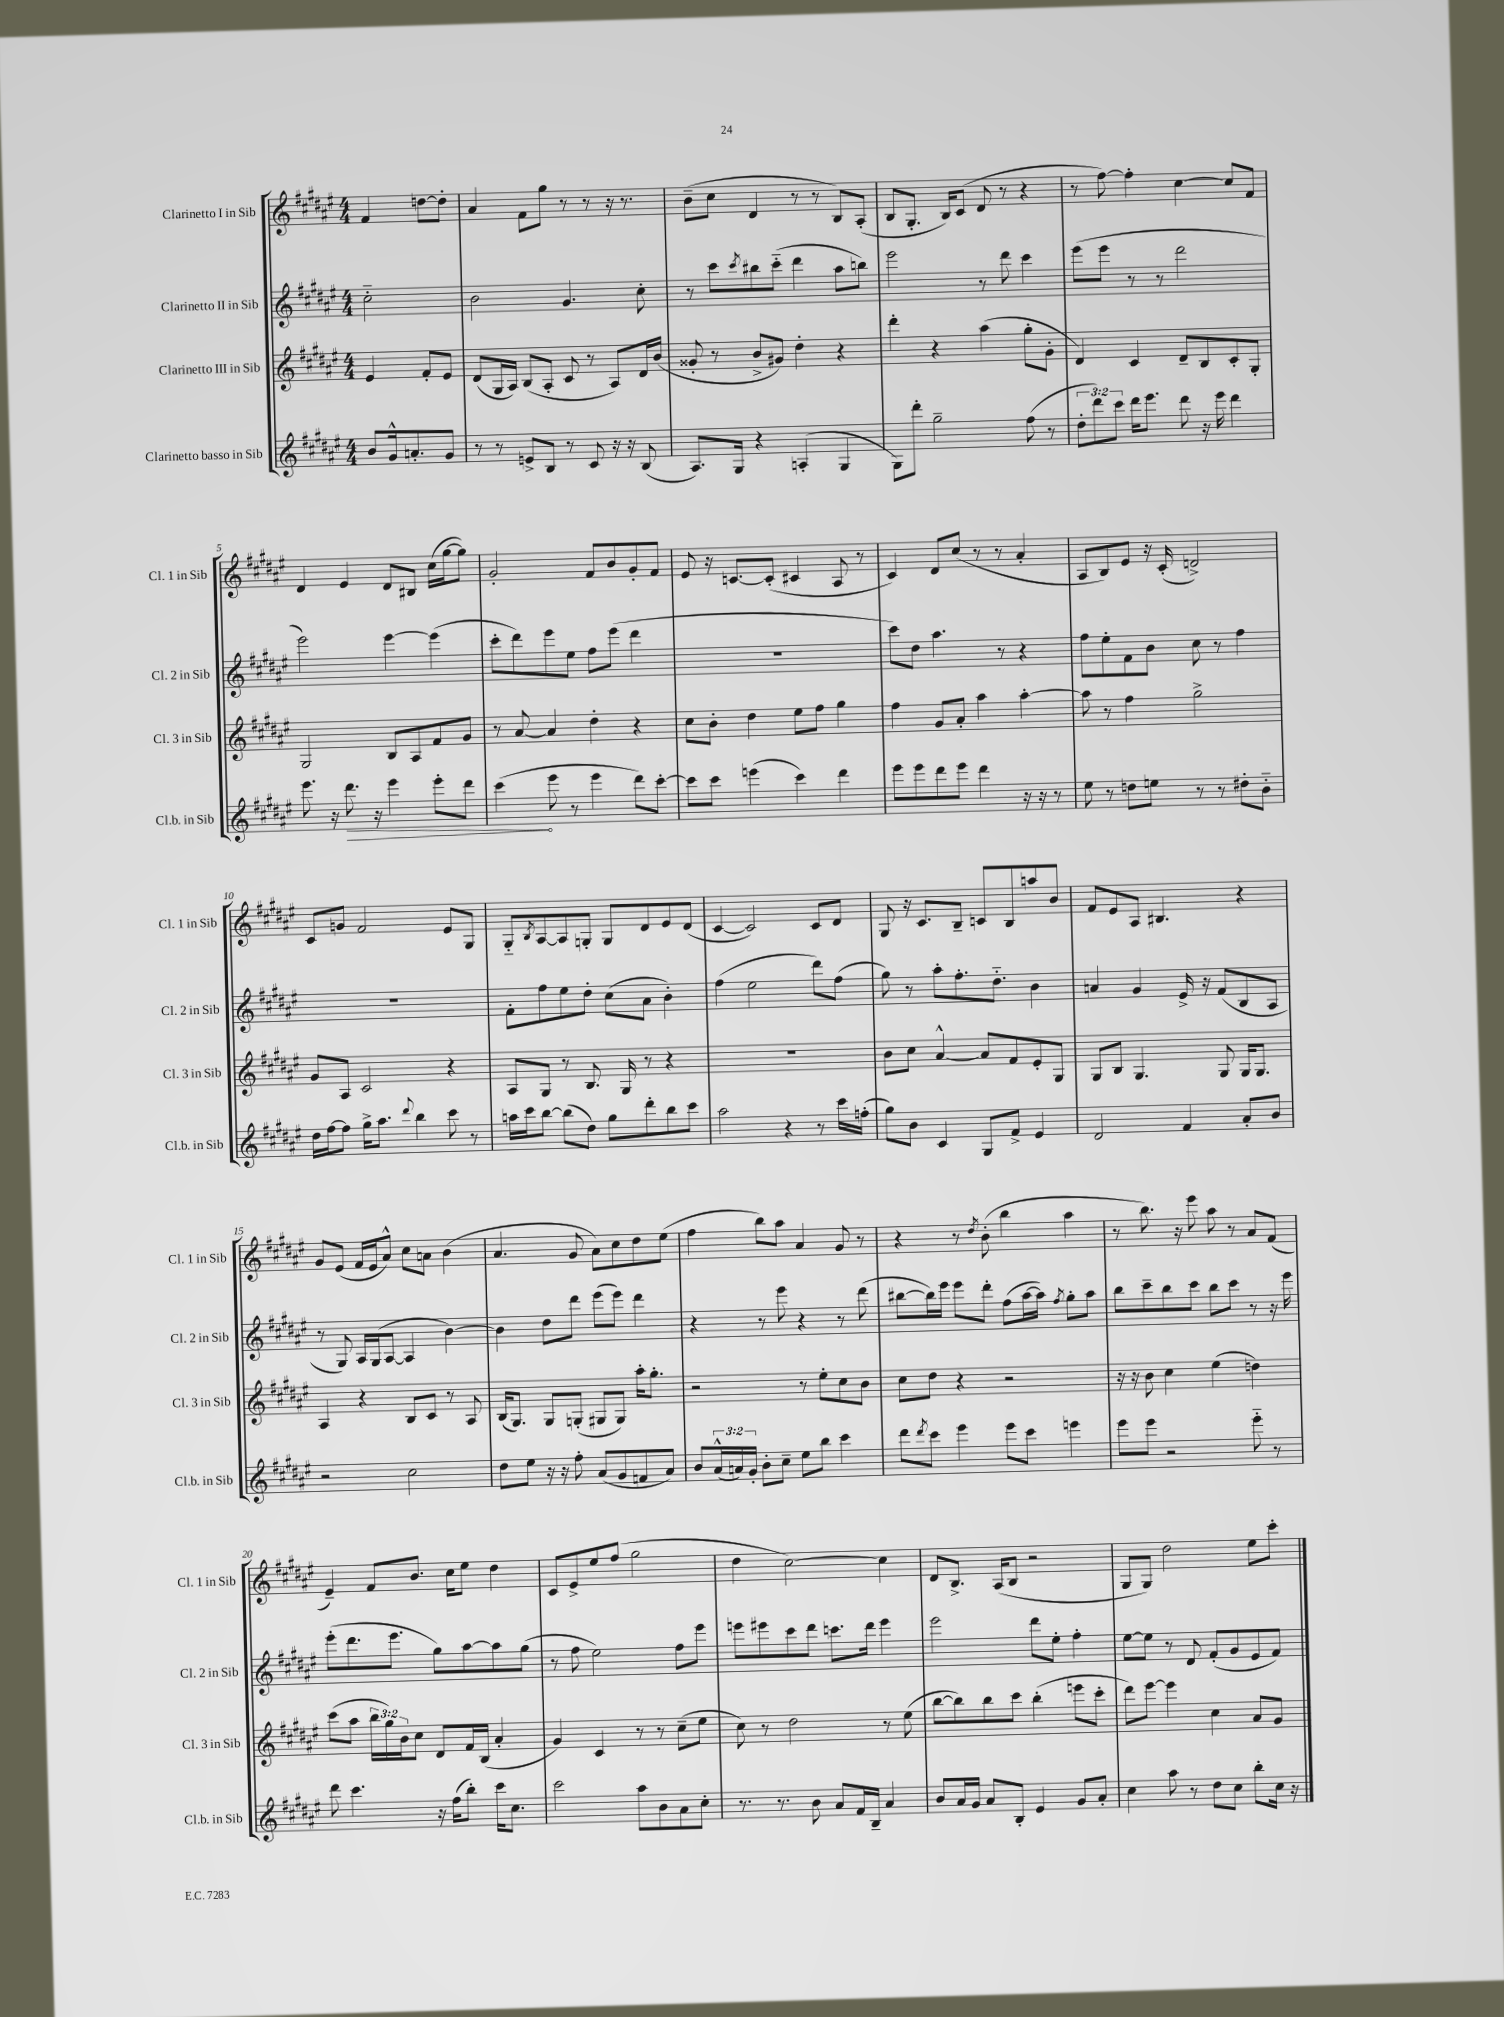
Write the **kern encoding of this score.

**kern	**kern	**kern	**kern
*staff4	*staff3	*staff2	*staff1
*clefG2	*clefG2	*clefG2	*clefG2
*k[f#c#g#d#a#e#]	*k[f#c#g#d#a#e#]	*k[f#c#g#d#a#e#]	*k[f#c#g#d#a#e#]
*M4/4	*M4/4	*M4/4	*M4/4
8b	4e#	2cc#'~	4f#
16g#^^	.	.	.
8.a'	.	.	.
.	8f#'	.	[8dd
8g#	8e#	.	8dd']
=	=	=	=
8r	(8d#	2b	4a#
8r	16G#	.	.
.	16A#)	.	.
8e^	(8B	.	8f#
8B	8A#'	.	8gg#
8r	8c#	4.g#	8r
8c#	8r	.	8r
16r	8A#)	.	16r
16r	.	.	8.r
(8B	16d#	8cc#'	.
.	(16b	.	.
=	=	=	=
8.A#)	8g##'	8r	(8b~
.	8r	8ccc#	8cc#
16G#	.	.	.
.	.	8qccc#	.
4r	8b^	8bb#	4d#
.	8g#)	(8ccc#'~	.
(4A'	4dd#'	4ddd#	8r
.	.	.	8r
4G#	4r	8aa#	8B)
.	.	8bb)	(8A#'
=	=	=	=
8G#)	4ddd#'	2eee#	8B
8ddd#'	.	.	8.G#'
2gg#~	4r	.	.
.	.	.	16B)
.	.	.	(8c#
.	(4aa#	8r	8d#
.	.	8ddd#	8r
(8ff#	8gg#'	4ccc#	4r
8r	8g#'	.	.
=	=	=	=
12dd#'	4d#)	(8eee#	8r
12ddd#)	.	.	.
.	.	8eee#	[8ff#)
12ccc#	.	.	.
16ddd#	4c#	8r	4ff#']
8.eee#	.	.	.
.	.	8r	.
8ddd#	8d#~	2ddd#	[4cc#
16r	8B	.	.
16eee#	.	.	.
4ddd#	8c#'	.	8cc#]
.	8G#'	.	8f#
=	=	=	=
8.eee#	2G#	2eee#)	4d#
16r	.	.	.
8.ddd#	.	.	4e#
16r	.	.	.
4eee#	8B	[4eee#	8d#
.	8A#	.	8B#
8eee#'	8f#	(4eee#]	(16cc#
.	.	.	[16gg#
8ddd#	8g#	.	8gg#])
=	=	=	=
(4ccc#	8r	8ccc#'	2g#'
.	[8a#	8ddd#)	.
8eee#	4a#]	8eee#	.
8r	.	8ee#	.
4eee#	4dd#'	8ff#	8f#
.	.	(8eee#	8b
8ddd#)	4r	4ddd#	8g#'
[8ccc#'	.	.	8f#
=	=	=	=
8ccc#]	8cc#	1r	8e#
8ccc#	8b'	.	16r
.	.	.	[8.c
(4eee	4dd#	.	.
.	.	.	(8c']
4ccc#)	8ee#	.	4c#
.	8ff#	.	.
4ddd#	4gg#	.	8A#
.	.	.	8r
=	=	=	=
8eee#	4ff#	8ccc#)	4c#)
8eee#	.	8dd#	.
8ddd#	8g#	4.aa#	8d#
8eee#	8a#'	.	(8cc#
4ddd#	4aa#	.	8r
.	.	8r	8r
16r	[4aa#'	4r	4a#'
16r	.	.	.
8r	.	.	.
=	=	=	=
8ee#	8aa#]	8ff#	8A#
8r	8r	8ee#'	8B)
8dd	4ff#	8f#	8e#
8ee	.	8b	16r
.	.	.	(16c#'
8r	2gg#^	8cc#	2d^)
8r	.	8r	.
8dd#'	.	4ff#	.
8b'~	.	.	.
=	=	=	=
16dd#	8g#	1r	8c#
[16ff#	.	.	.
8ff#]	8A#	.	8g
16gg#^	2c#	.	2f#
8.aa#	.	.	.
8qqddd#	.	.	.
4bb	.	.	.
8ccc#	4r	.	8e#
8r	.	.	8G#
=	=	=	=
16aa	8A#	8f#'	8G#'~
16ccc#	.	.	.
.	.	.	8qB
[8bb	8G#	8ff#	[8A#
(8bb]	8r	8ee#	8A#]
8dd#)	8.B	8dd#'	8G'
8gg#	.	(8cc#	8G
.	16G#	.	.
8ddd#'	8r	8a#	8d#
8bb	4r	4b')	8e#
8ccc#	.	.	(8d#
=	=	=	=
2aa#	1r	(4ff#	[4c#
.	.	2ee#	2c#])
4r	.	.	.
8r	.	8ddd#)	8c#
16ccc#	.	(8ff#	8d#
(16ff'	.	.	.
=	=	=	=
8gg#)	8b	8gg#)	8G#
8b	8cc#	8r	16r
.	.	.	8.c#
4c#	[4a#^^	8aa#'	.
.	.	8.ff#'	8B~
8G#	8a#]	.	8c
.	.	8.dd#'~	.
8f#^	8f#	.	8B
4e#	8e#'	4b	8aa
.	8G#	.	8b
=	=	=	=
2d#	8G#	4a	8f#
.	8B	.	8e#
.	4.G#	4g#	8A#
.	.	.	4.B#
4f#	.	16e#^	.
.	.	16r	.
.	8G#	(8f#	.
8a#'	16G#	8B	4r
.	8.G#	.	.
8b	.	8A#	.
=	=	=	=
2r	4A#	8r	8g#
.	.	8G#)	(8e#
.	4r	16A#	16f#
.	.	(16G#	16e#
.	.	[8A#	8a#^^)
2cc#	8B	4A#]	8cc#
.	8c#	.	8a
.	8r	[4b)	(4b
.	8A#	.	.
=	=	=	=
8dd#	(16B	4b]	4.a#
.	8.G#)	.	.
8ee#	.	.	.
16r	8G#	8dd#	.
16r	.	.	.
8ff#'	(8G'	8ddd#	8g#
(8a#	8G#	(8eee#	8a#)
8g#	8G#)	8eee#)	8cc#
8f	16aa#'	4ddd#	8dd#
.	8.gg#'	.	.
8a#)	.	.	(8ee#
=	=	=	=
8b	2r	4r	4ff#
(24a#^^	.	.	.
24a)	.	.	.
24g#'	.	.	.
8b'	.	8r	8bb)
8cc#~	.	8eee#	8aa#
8ee#	8r	4r	4a#
8bb	8ee#'	.	.
4ccc#	8cc#	8r	8g#
.	8b	(8ddd#	8r
=	=	=	=
8ddd#	8cc#	[8bb#	4r
8qddd#	.	.	.
8ccc#	8dd#	16bb#])	.
.	.	16eee#	.
4eee#	4r	8eee#	8r
.	.	.	8qdd#
.	.	8ddd#'	(8b'
8eee#	2r	(8ff#	4bb
8ccc#	.	[16aa#	.
.	.	16aa#])	.
.	.	8qff#	.
4eee	.	8gg#'	4aa#
.	.	8aa#	.
=	=	=	=
8eee#	16r	8bb	8r
.	16r	.	.
8eee#	8b	8ccc#~	8.bb)
2r	4cc#	8bb	.
.	.	.	16r
.	.	8ccc#	8eee#
.	(4ee#	8bb	8aa#
.	.	8ccc#	8r
8eee#'~	4dd)	8r	8a#
8r	.	16r	(8f#
.	.	16eee#	.
=	=	=	=
8ddd#	(8ccc#	(8eee#'	4e#~)
4.ccc#	8aa#	8.ddd#	.
.	24bb	.	8f#
.	24gg#)	.	.
.	.	8.eee#	.
.	24b	.	.
.	8cc#	.	8.b
16r	8d#	8gg#)	.
(16ff#	.	.	16cc#
8bb')	16f#	[8aa#	8ee#
.	(16B	.	.
16ccc#	4a#'	8aa#]	4dd#
8.cc#	.	.	.
.	.	(8gg#	.
=	=	=	=
2ccc#	4g#)	8r	8c#
.	.	8ff#	8e#^
.	4c#	2ee#)	8ee#
.	.	.	(8ff#
8aa#	8r	.	2gg#
8b	8r	.	.
8a#	(8cc#~	8ff#	.
8cc#'	8ee#	8eee#	.
=	=	=	=
8.r	8cc#)	8eee	4dd#
.	8r	8eee#	.
8.r	.	.	.
.	2dd#	8ccc#	[2cc#)
8b	.	8ddd#	.
8a#	.	8.ccc	.
16f#	.	.	.
16B~	.	16ddd#	.
4a#	8r	4eee#	4cc#]
.	(8ee#	.	.
=	=	=	=
8b	[8bb	2eee#	8d#
16a#	8bb])	.	8.B^
16g#	.	.	.
8a#	8bb	.	.
.	.	.	(16A#
8B'	8ccc#	.	8B
4e#	(4bb'	8ddd#	2r
.	.	8ee#'	.
8g#	8eee	4ff#'	.
8a#'	8ccc#'	.	.
=	=	=	=
4cc#	8ddd#)	[8ee#	8G#
.	[8eee#	8ee#]	8G#)
8aa#	4eee#]	8r	2dd#
8r	.	8d#	.
8dd#	4cc#	(8f#'	.
8cc#	.	8g#	.
8bb'	8a#	8e#	8ee#
16cc#	8g#	8f#)	8ccc#'
16r	.	.	.
==	==	==	==
*-	*-	*-	*-
